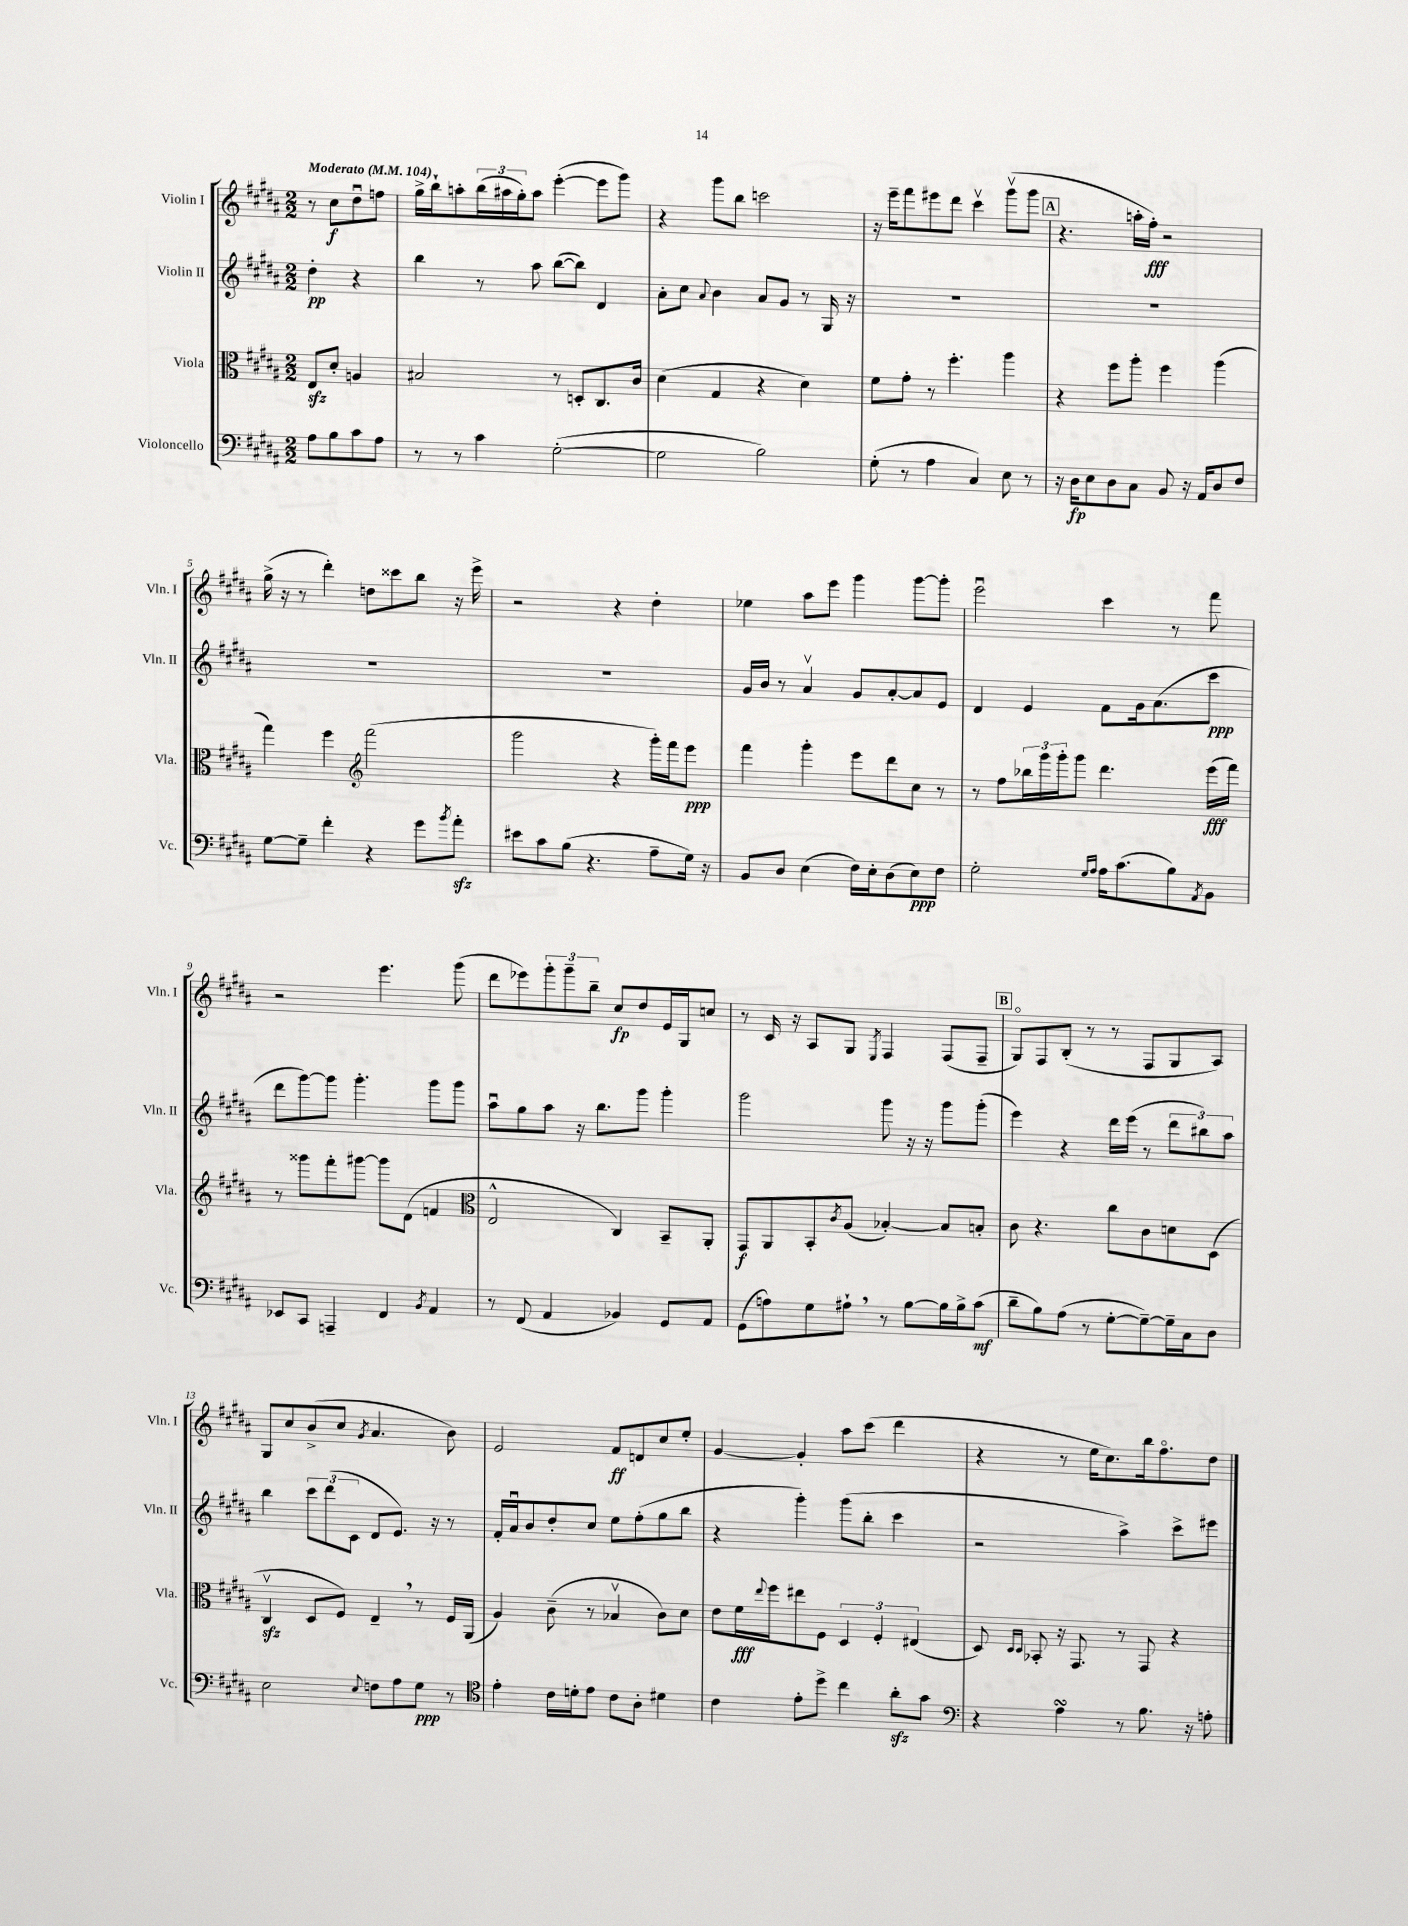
<<
\new StaffGroup <<
\new Staff = "s0" \with { instrumentName = "Violin I" shortInstrumentName = "Vln. I" } {
    \clef treble \key b \major \numericTimeSignature \time 2/2 \partial 2 \tempo "Moderato" 4 = 104
    r8 cis''8\f dis''8\downbow f''8 |
    gis''16-> b''16-! a''8-. \tuplet 3/2 { b''16( ais''16 gis''16-.) } ais''8 e'''4~-.( e'''8 gis'''8) |
    r4 gis'''8 b''8 c'''2 |
    r16 e'''16-- fis'''8 eis'''8 dis'''8 cis'''4\upbow gis'''8\upbow( gis'''8 |
    \mark \markup { \box "A" } r4. a''16-. fis''16-.\fff) r2 |
    gis''16->( r16 r8 dis'''4-.) d''8 cisis'''8 b''8 r16 e'''16-> |
    r2 r4 dis''4-. |
    ees''4 ais''8 e'''8 gis'''4 gis'''8~ gis'''8-. |
    e'''2\downbow cis'''4 r8 fis'''8 |
    r2 e'''4. gis'''8( |
    dis'''8 ees'''8) \tuplet 3/2 { gis'''8-. gis'''8-- b''8-- } cis''8\fp dis''8 e'16 gis16 c''8 |
    r8 cis'16 r16 ais8 gis8 \acciaccatura { e8 } fis4 fis8( fis8-- |
    \mark \markup { \box "B" } gis8\flageolet) fis8 b8-.( r8 r8 fis8 gis8 ais8) |
    gis8 cis''8 b'8->( cis''8 \acciaccatura { gis'8 } ais'4. b'8) |
    e'2 fis'8\ff d'8 cis''8 e''8-. |
    gis'4~ gis'4-. ais''8 cis'''8( dis'''4 |
    r4 r8 e''16 cis''8.) b''16 fis''8.\flageolet dis''8 \bar "|." |
}
\new Staff = "s1" \with { instrumentName = "Violin II" shortInstrumentName = "Vln. II" } {
    \clef treble \key b \major \numericTimeSignature \time 2/2 \partial 2
    dis''4-.\pp r4 |
    b''4 r8 ais''8 b''8~( b''8) dis'4 |
    ais'8-. cis''8 \appoggiatura { ais'8 } b'4 ais'8 gis'8 r8 gis16 r16 |
    R1 |
    \mark \markup { \box "A" } R1 |
    R1 |
    R1 |
    gis'16 b'16 r8 ais'4\upbow gis'8 ais'8~-. ais'8 e'8 |
    dis'4 e'4 fis'8 gis'16 ais'8.( cis'''8\ppp |
    dis'''8 gis'''8~) gis'''8 gis'''4.-. gis'''8 gis'''8 |
    ais''8\downbow gis''8 ais''8 r16 b''8. gis'''8 gis'''4-. |
    gis'''2 gis'''8 r16 r16 gis'''8 gis'''8-.( |
    \mark \markup { \box "B" } e'''4) r4 dis'''16 e'''16( r8 \tuplet 3/2 { dis'''8 bis''8) ais''8 } |
    b''4 \tuplet 3/2 { cis'''8 dis'''8( cis'8 } dis'8 e'8.) r16 r8 |
    fis'16-. ais'16\downbow b'8 dis''8-. cis''8 e''8 fis''8-.( gis''8 b''8 |
    r4 gis'''4-.) gis'''8( b''8-. cis'''4 |
    r2 ais''4->) cis'''8-> eis'''8 \bar "|." |
}
\new Staff = "s2" \with { instrumentName = "Viola" shortInstrumentName = "Vla." } {
    \clef alto \key b \major \numericTimeSignature \time 2/2 \partial 2
    e8\sfz dis'8-. a4 |
    bis2 r8 d8-. cis8. cis'16 |
    dis'4( gis4 r4 dis'4) |
    fis'8 gis'8-. r8 fis''4.-. ais''4 |
    \mark \markup { \box "A" } r4 fis''8 ais''8-. fis''4 ais''4( |
    gis''4) fis''4 \clef treble fis'''2( |
    gis'''2 r4 gis'''16-.) fis'''16 e'''8\ppp |
    fis'''4 gis'''4-. e'''8 dis'''8 cis''8 r8 |
    r8 fis''8 \tuplet 3/2 { bes''16 gis'''16 gis'''16-. } gis'''8 dis'''4. e'''16\fff( fis'''16) |
    r8 gisis'''8 fis'''8-. gis'''8~ gis'''8 dis'8( f'4 |
    \clef alto e2-^ cis4) b,8-- ais,8-. |
    gis,8\f ais,8 b,8-. \acciaccatura { cis'8 } ais8( bes4~-.) bes8 b8-. |
    \mark \markup { \box "B" } cis'8 r4. cis''8 cis'8 d'8 dis8( |
    cis4\upbow\sfz dis8 fis8) e4-- \breathe r8 fis16 ais,16( |
    ais4) cis'8--( r8 bes4\upbow cis'8) dis'8 |
    e'8 fis'16\fff \appoggiatura { e''8 } fis''16 eis''8 fis8 \tuplet 3/2 { dis4 fis4-. eis4( } |
    dis8) \grace { dis16 dis16 } bes,8-. r16 gis,8. r8 gis,8 r4 \bar "|." |
}
\new Staff = "s3" \with { instrumentName = "Violoncello" shortInstrumentName = "Vc." } {
    \clef bass \key b \major \numericTimeSignature \time 2/2 \partial 2
    ais8 b8 cis'8 ais8 |
    r8 r8 cis'4 gis2~-.( |
    gis2 b2) |
    gis8-.( r8 ais4 cis4) e8 r8 |
    \mark \markup { \box "A" } r16 dis16\fp e8 dis8 cis8 b,8 r16 ais,16 dis8 fis8 |
    gis8~ gis8-- fis'4-. r4 gis'8 \acciaccatura { b'8 } ais'8-.\sfz |
    eis'8 cis'8 b8( r4. ais8-- gis16) r16 |
    b,8 dis8 e4( fis16) e16-. dis8( e8\ppp) fis8 |
    gis2-. \grace { gis16 ais16 } ais16 cis'8.( b8) \acciaccatura { ais,8 } b,8 |
    ees,8 cis,8 a,,4-- fis,4 \acciaccatura { b,8 } ais,4 |
    r8 fis,8( ais,4 bes,4) gis,8 ais,8 |
    gis,8( a8) gis8 ais8-! \breathe r8 b8~ b16 b16-> cis'8\mf( |
    \mark \markup { \box "B" } dis'8-- b8) ais8( r8 gis8~-. gis8~--) gis16-- cis16 dis8 |
    e2 \appoggiatura { e8 } f8 ais8 gis8\ppp r8 |
    \clef tenor e'4-. cis'16 d'16-. e'8 cis'8 ais8-. dis'4 |
    cis'4 e'8-. dis''8-> cis''4 ais'8-.\sfz gis'8 |
    \clef bass r4 ais4\turn r8 b8. r16 a8-. \bar "|." |
}
>>
>>
